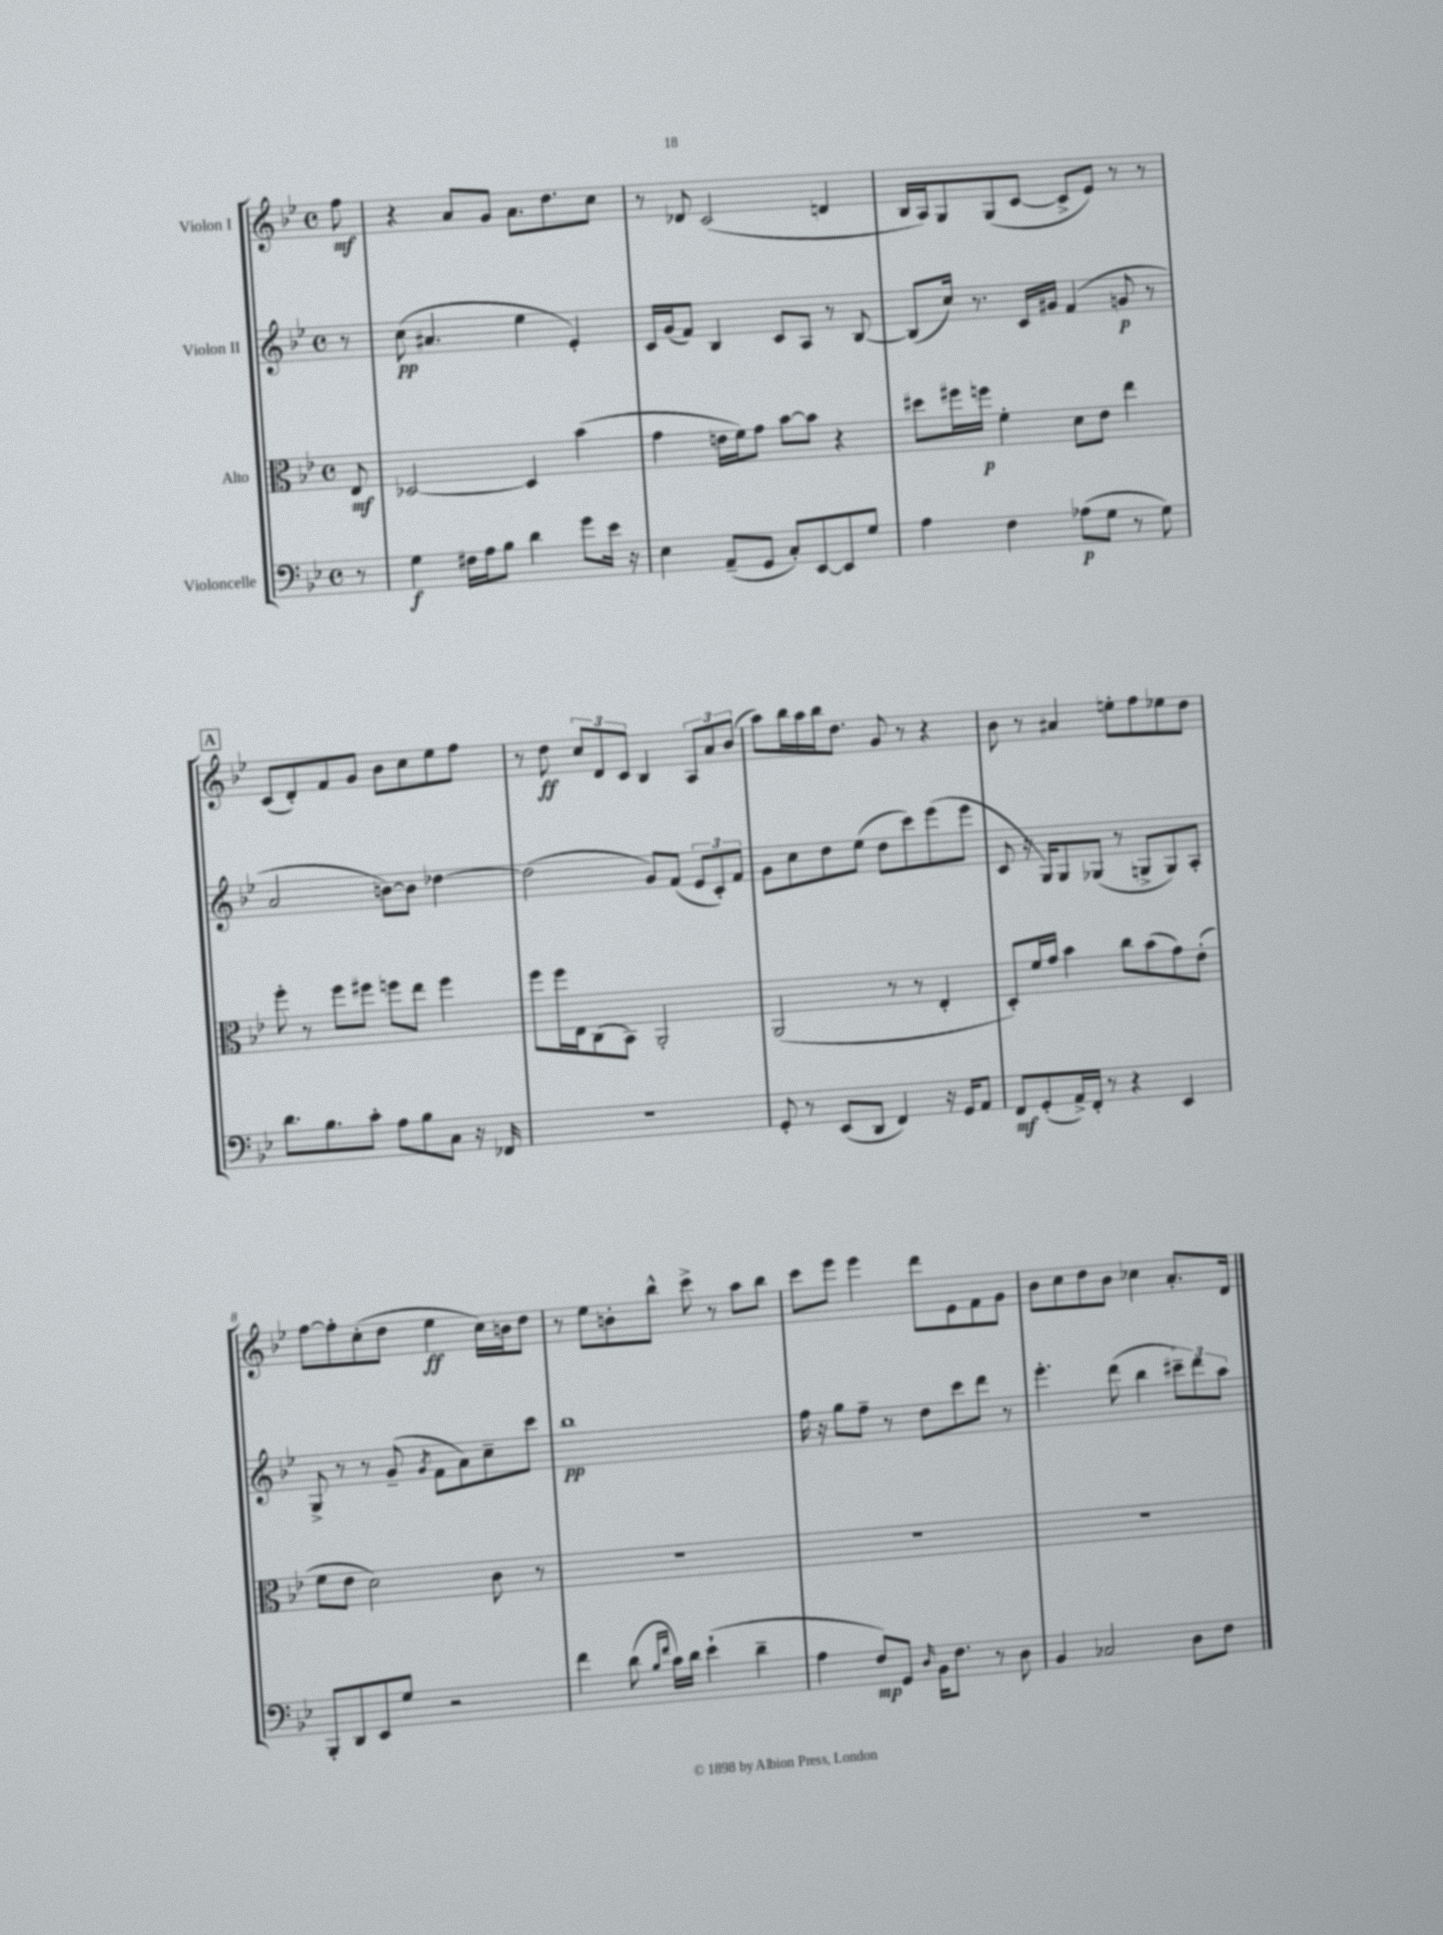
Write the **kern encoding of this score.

**kern	**kern	**kern	**kern
*staff4	*staff3	*staff2	*staff1
*clefF4	*clefC3	*clefG2	*clefG2
*k[b-e-]	*k[b-e-]	*k[b-e-]	*k[b-e-]
*M4/4	*M4/4	*M4/4	*M4/4
*met(c)	*met(c)	*met(c)	*met(c)
8r	8E-/	8r	8ff\
=	=	=	=
4G\	[2D-/	(8cc\	4r
.	.	4.a#/	.
16F#\LL	.	.	8a/L
16A\J	.	.	.
8B-\J	.	.	8g/J
4d\	4D-/]	4ee-\	8.a\L
.	.	.	8.dd\
8g\L	(4b-\	4e-'/)	.
16e-\Jk	.	.	8cc\J
16r	.	.	.
=	=	=	=
4E-\	4g\	16c/LL	8r
.	.	(16g/J	.
.	.	8f/J)	8d-/
(8AA~/L	16e\LL	4B-/	(2c/
.	16f\J)	.	.
8GG/J	8g\J	.	.
8C'/L)	[8b-\L	8c/L	.
[8EE-/	8b-\]J	8A/J	.
8EE-/]	4r	8r	4d/
8G/J	.	[8B-/	.
=	=	=	=
4A\	8dd#\L	(8B-/]L	16B-/LL
.	.	.	16A/J)
.	16ff#\L	16cc/Jk)	8G/
.	16ff\JJ	8.r	.
4F\	4f'\	.	(8G/
.	.	16c/LL	[8c/J
.	.	16g#/JJ	.
(8A-\L	8d\L	(4f/	8c^/]L
8G\J	8e-\J	.	8e-/J)
8r	4ee-\	8g/	8r
8G\)	.	8r	8r
=	=	=	=
8.d\L	8ff'\	2a/	(8c/L
.	8r	.	8d'/)
8.B-\	.	.	.
.	8ff\L	.	8f/
8c'\J	8ff#\J	.	8g/J
8A\L	8ff\L	[8b\L)	8b-\L
8B-\	8ee-\J	8b\]J	8cc\
8C\J	4ff\	[4dd-\	8ee-\
16r	.	.	8ff\J
16FF-/	.	.	.
=	=	=	=
1r	8ff\L	(2dd-\]	8r
.	16ff\L	.	8dd\
.	16E-\J	.	.
.	(8C\	.	12cc/L
.	.	.	12d/
.	8BB-\J)	.	.
.	.	.	12c/J
.	2AA'/	8g/L)	4B-/
.	.	(8f/J	.
.	.	12e-/L	12A/L
.	.	12c'/)	12a/
.	.	12f/J	(12b-/J
=	=	=	=
8GG'/	(2AA/	8g\L	8aa\L)
8r	.	8cc\	16bb-\L
.	.	.	16aa\
(8EE-/L	.	8dd\	16bb-\J
.	.	.	8.dd\J
8DD/J	.	(8ee-\J	.
4FF/)	8r	8dd\L	8g/
.	8r	8ccc\)	8r
16r	4E-'/	(8eee-\	4r
16GG/LK	.	.	.
8AA/J	.	8eee-\J	.
=	=	=	=
8FF/L	8D'/L)	8c/	8b-\
(8GG'/	16f/L	16r	8r
.	16g/JJ	16G/LK)	.
16AA^/L)	4b-\	8G/	4a#/
16FF'/JJ	.	.	.
8r	.	(8G-/J	.
4r	8cc\L	8r	8ee'\L
.	(8b-\	8G^/L	8ff\
4EE-/	8g\)	8G/)	8ee-\
.	(8e-'\J	8A'/J	8dd\J
=	=	=	=
8BBB-'/L	8f\L	8G^/	[8ff\L
8DD/	8e-\J	8r	8ff'\]
8EE-/	2d\)	8r	(8cc'\
8G/J	.	(8g~/	8dd\J
.	.	8qg/	.
2r	.	8f\L	4ee-\
.	.	8a\)	.
.	8c\	8cc~\	16cc\LL)
.	.	.	16b\J
.	8r	8ccc\J	8dd\J
=	=	=	=
4f\	1r	1bb-	8r
.	.	.	8ee-\L
(8d\	.	.	8b'\
16qqB-/LL	.	.	.
16qqf/JJ	.	.	.
16c\LL)	.	.	8bb-^^\J
16d\JJ	.	.	.
(4e-`\	.	.	8ccc^\
.	.	.	8r
4d~\	.	.	8aa\L
.	.	.	8bb-\J
=	=	=	=
4A\	1r	16ff\	8ccc\L
.	.	16r	.
.	.	8gg\L	8eee-\J
8F/L)	.	8ff~\J	4eee-\
8GG/J	.	8r	.
16qqD/	.	.	.
16BB-\LK	.	8dd\L	8ddd\L
8.F\J	.	.	.
.	.	8ccc\	8e-\
8r	.	8ddd\J	8f\
8D\	.	8r	8g\J
=	=	=	=
4BB-/	1r	4.eee-'\	8b-\L
.	.	.	8cc\
2C-/	.	.	8dd\
.	.	(8ddd\	8b-\J
.	.	4bb-\	4cc-\
8D\L	.	12ccc#~\L)	8.a'/L
.	.	12ddd\	.
8F\J	.	.	.
.	.	12aa\J	.
.	.	.	16d/Jk
==	==	==	==
*-	*-	*-	*-
